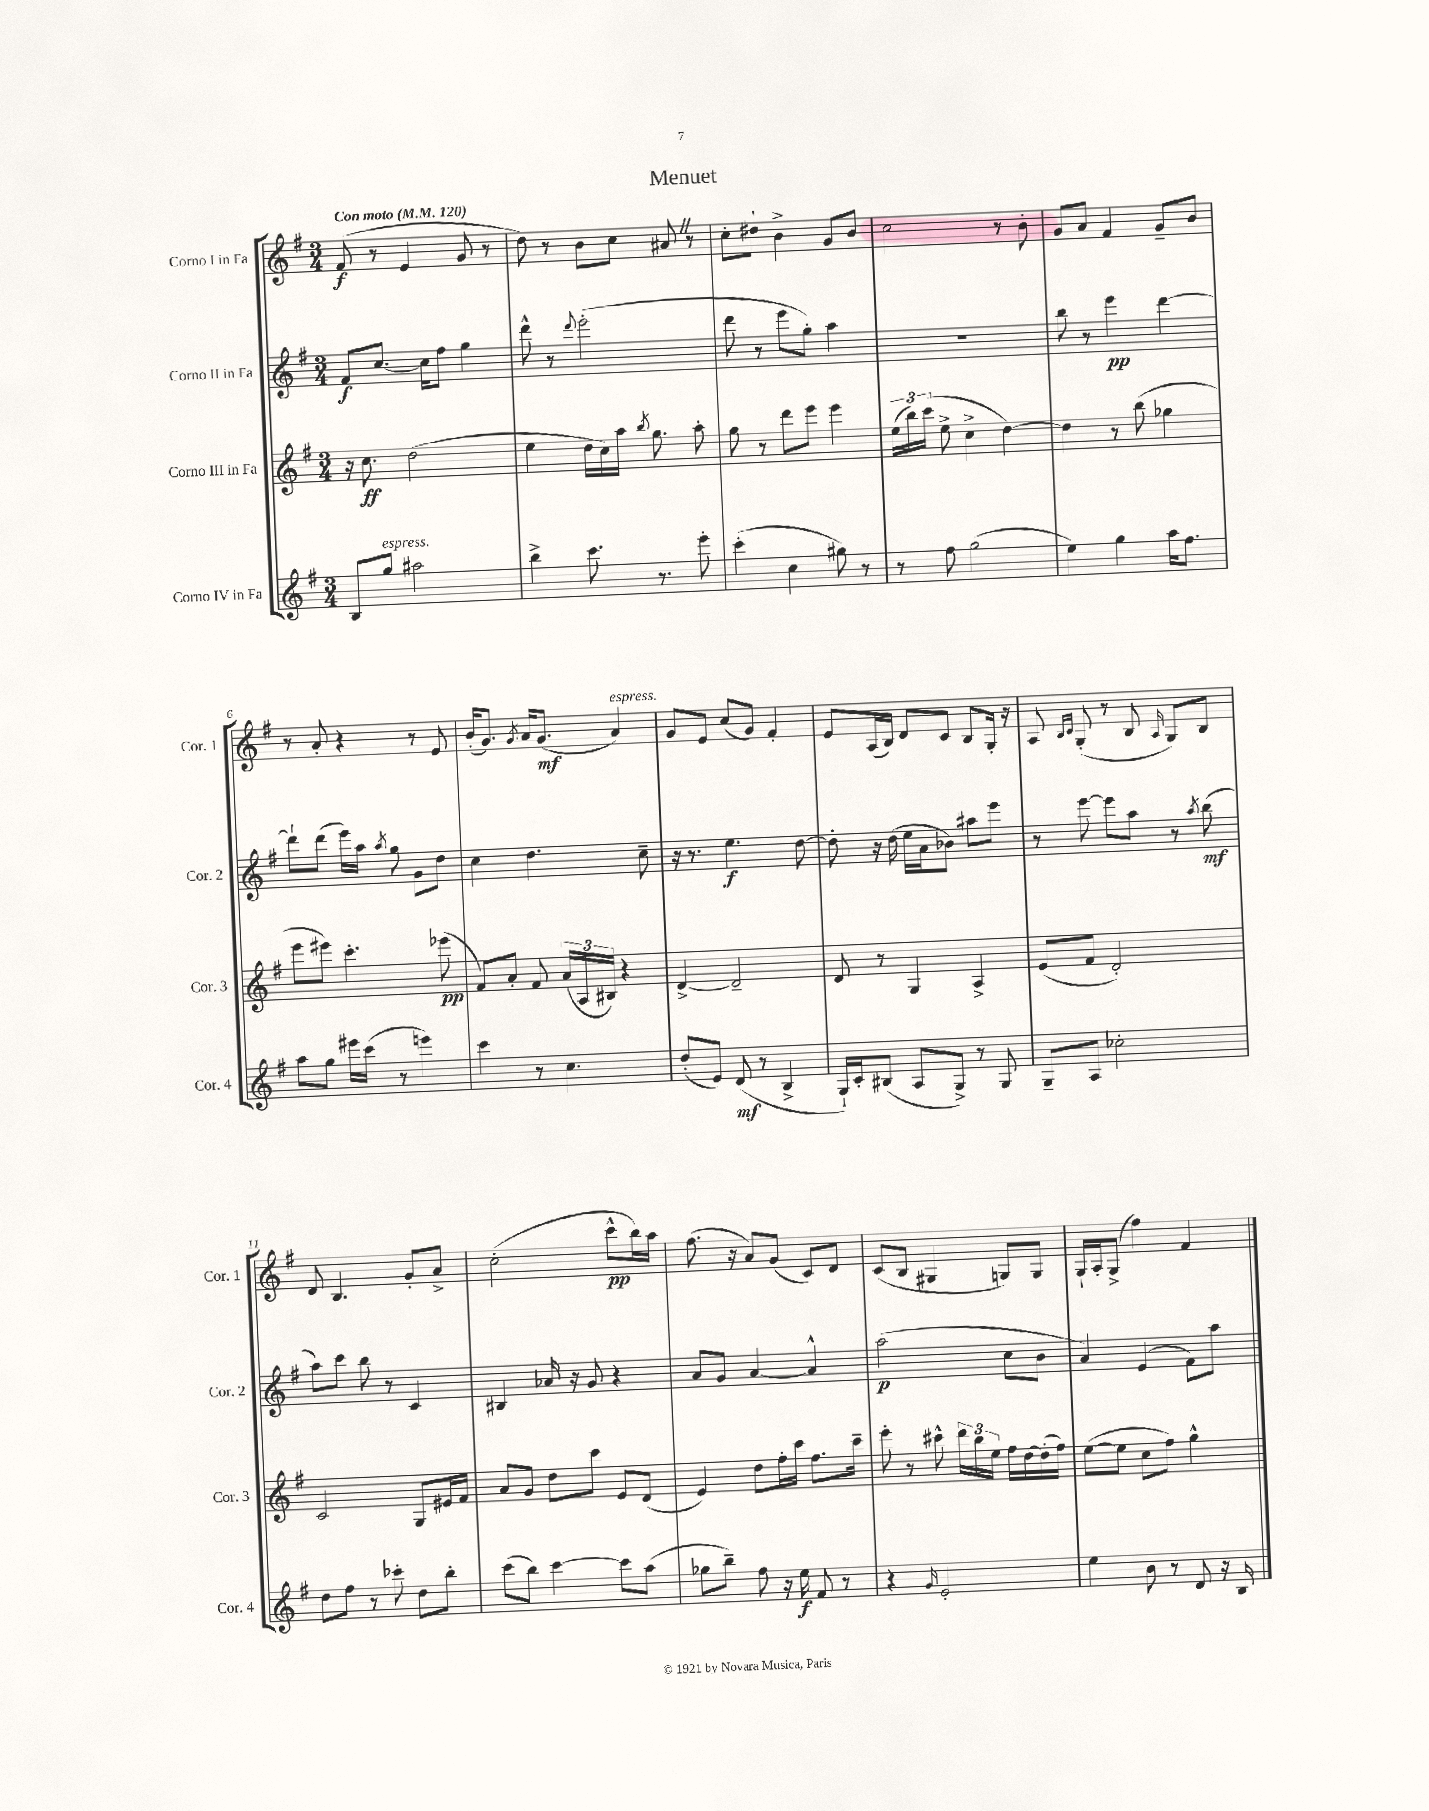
\header { title = "Menuet" }
<<
\new StaffGroup <<
\new Staff = "s0" \with { instrumentName = "Corno I in Fa" shortInstrumentName = "Cor. 1" } {
    \clef treble \key g \major \numericTimeSignature \time 3/4 \tempo "Con moto" 4 = 120
    \autoBeamOff fis'8\f( r8 e'4 g'8 r8 |
    d''8) r8 b'8[ c''8] ais'8 \once \override BreathingSign.text = \markup { \musicglyph "scripts.caesura.straight" } \breathe r8 |
    c''8[-. dis''8]-! b'4-> g'8[ b'8] |
    c''2 r8 b'8-. |
    g'8[ a'8] fis'4 g'8[-- b'8] |
    r8 a'8-. r4 r8 e'8 |
    b'16[-.( g'8.]) \acciaccatura { g'8 } a'16[ g'8.]\mf( a'4^\markup { \italic "espress." }) |
    g'8[ e'8] c''8[( g'8]) fis'4-. |
    e'8[ a16( b16]) d'8[ c'8] b8[ g16]-. r16 |
    a8 \grace { b16[ c'16] } g8-.( r8 b8 \grace { a16 } g8[) b8] |
    d'8 b4. g'8[-. a'8]-> |
    c''2-.( c'''8[-^\pp b''16) a''16] |
    fis''8.( r16 a'8[) g'8]( c'8[) d'8] |
    c'8[( b8] gis4 g8[) g8] |
    g16[-! a16-. g8]->( fis''4) fis'4 \bar "|." |
}
\new Staff = "s1" \with { instrumentName = "Corno II in Fa" shortInstrumentName = "Cor. 2" } {
    \clef treble \key g \major \numericTimeSignature \time 3/4
    \autoBeamOff fis'8[\f c''8.]~ c''16[ fis''8] g''4 |
    d'''8-^ r8 \appoggiatura { d'''8 } e'''2-.( |
    d'''8 r8 e'''8[ g''8]-.) a''4 |
    R2. |
    b''8 r8 e'''4\pp d'''4~ |
    d'''8[-! d'''8]( e'''16[) a''16] \acciaccatura { a''8 } g''8 g'8[ d''8] |
    c''4 d''4. c''8-- |
    r16 r8. e''4.\f d''8~ |
    d''8-. r16 d''16( e''16[ a'16 bes'8]) ais''8[ e'''8] |
    r8 e'''8~ e'''8[ a''8] r8 \acciaccatura { a''8 } b''8\mf( |
    a''8[) c'''8] b''8 r8 c'4 |
    bis4 aes'16 r16 g'8 r4 |
    a'8[ g'8] a'4~ a'4-^ |
    a''2\p( c''8[ b'8] |
    a'4) e'4( fis'8[) a''8] \bar "|." |
}
\new Staff = "s2" \with { instrumentName = "Corno III in Fa" shortInstrumentName = "Cor. 3" } {
    \clef treble \key g \major \numericTimeSignature \time 3/4
    \autoBeamOff r16 c''8.\ff d''2( |
    e''4 d''16[ c''16) a''16] \acciaccatura { b''8 } g''8. a''8-. |
    g''8 r8 d'''8[ e'''8] e'''4 |
    \tuplet 3/2 { e''16[( b''16) c'''16]( } e''8-> c''4-> d''4~) |
    d''4 r8 b''8( ges''4 |
    e'''8[ eis'''8]) c'''4.-. ees'''8\pp( |
    fis'8[) a'8]-. fis'8 \tuplet 3/2 { a'16[( a16 bis16]) } r4 |
    d'4~-> d'2-- |
    d'8 r8 g4 a4-> |
    e'8[( fis'8] d'2-.) |
    c'2 g8[ eis'16 fis'16] |
    a'8[ g'8] d''8[ c'''8] e'8[ d'8]( |
    e'4) d''8[ fis''16-. c'''16] fis''8.[ c'''16]-- |
    e'''8-. r8 cis'''8-^ \tuplet 3/2 { d'''16[ b''16 e''16] } fis''16[ d''16~ d''16-.( fis''16]) |
    e''8[~( e''8] c''8[ fis''8]) g''4-^ \bar "|." |
}
\new Staff = "s3" \with { instrumentName = "Corno IV in Fa" shortInstrumentName = "Cor. 4" } {
    \clef treble \key g \major \numericTimeSignature \time 3/4
    \autoBeamOff b8[ g''8]^\markup { \italic "espress." } ais''2 |
    b''4-> c'''8. r8. e'''8-. |
    c'''4-.( c''4 gis''8) r8 |
    r8 fis''8 g''2( |
    e''4) g''4 a''16[ fis''8.] |
    a''8[ g''8] eis'''16[ c'''16]( r8 e'''4) |
    c'''4 r8 c''4. |
    d''8[-.( e'8]) d'8\mf( r8 b4-> |
    g16[-!) c'16-. bis8]( a8[ g8]->) r8 g8 |
    g8[-- a8] ces''2-. |
    d''8[ fis''8] r8 ces'''8-. d''8[ b''8]-. |
    c'''8[( b''8]) c'''4~ c'''8[ a''8]( |
    ges''8[ b''8]--) fis''8 r16 e''16\f fis'8 r8 |
    r4 \grace { g'16 } e'2-. |
    e''4 b'8 r8 d'8 r16 b16 \bar "|." |
}
>>
>>
